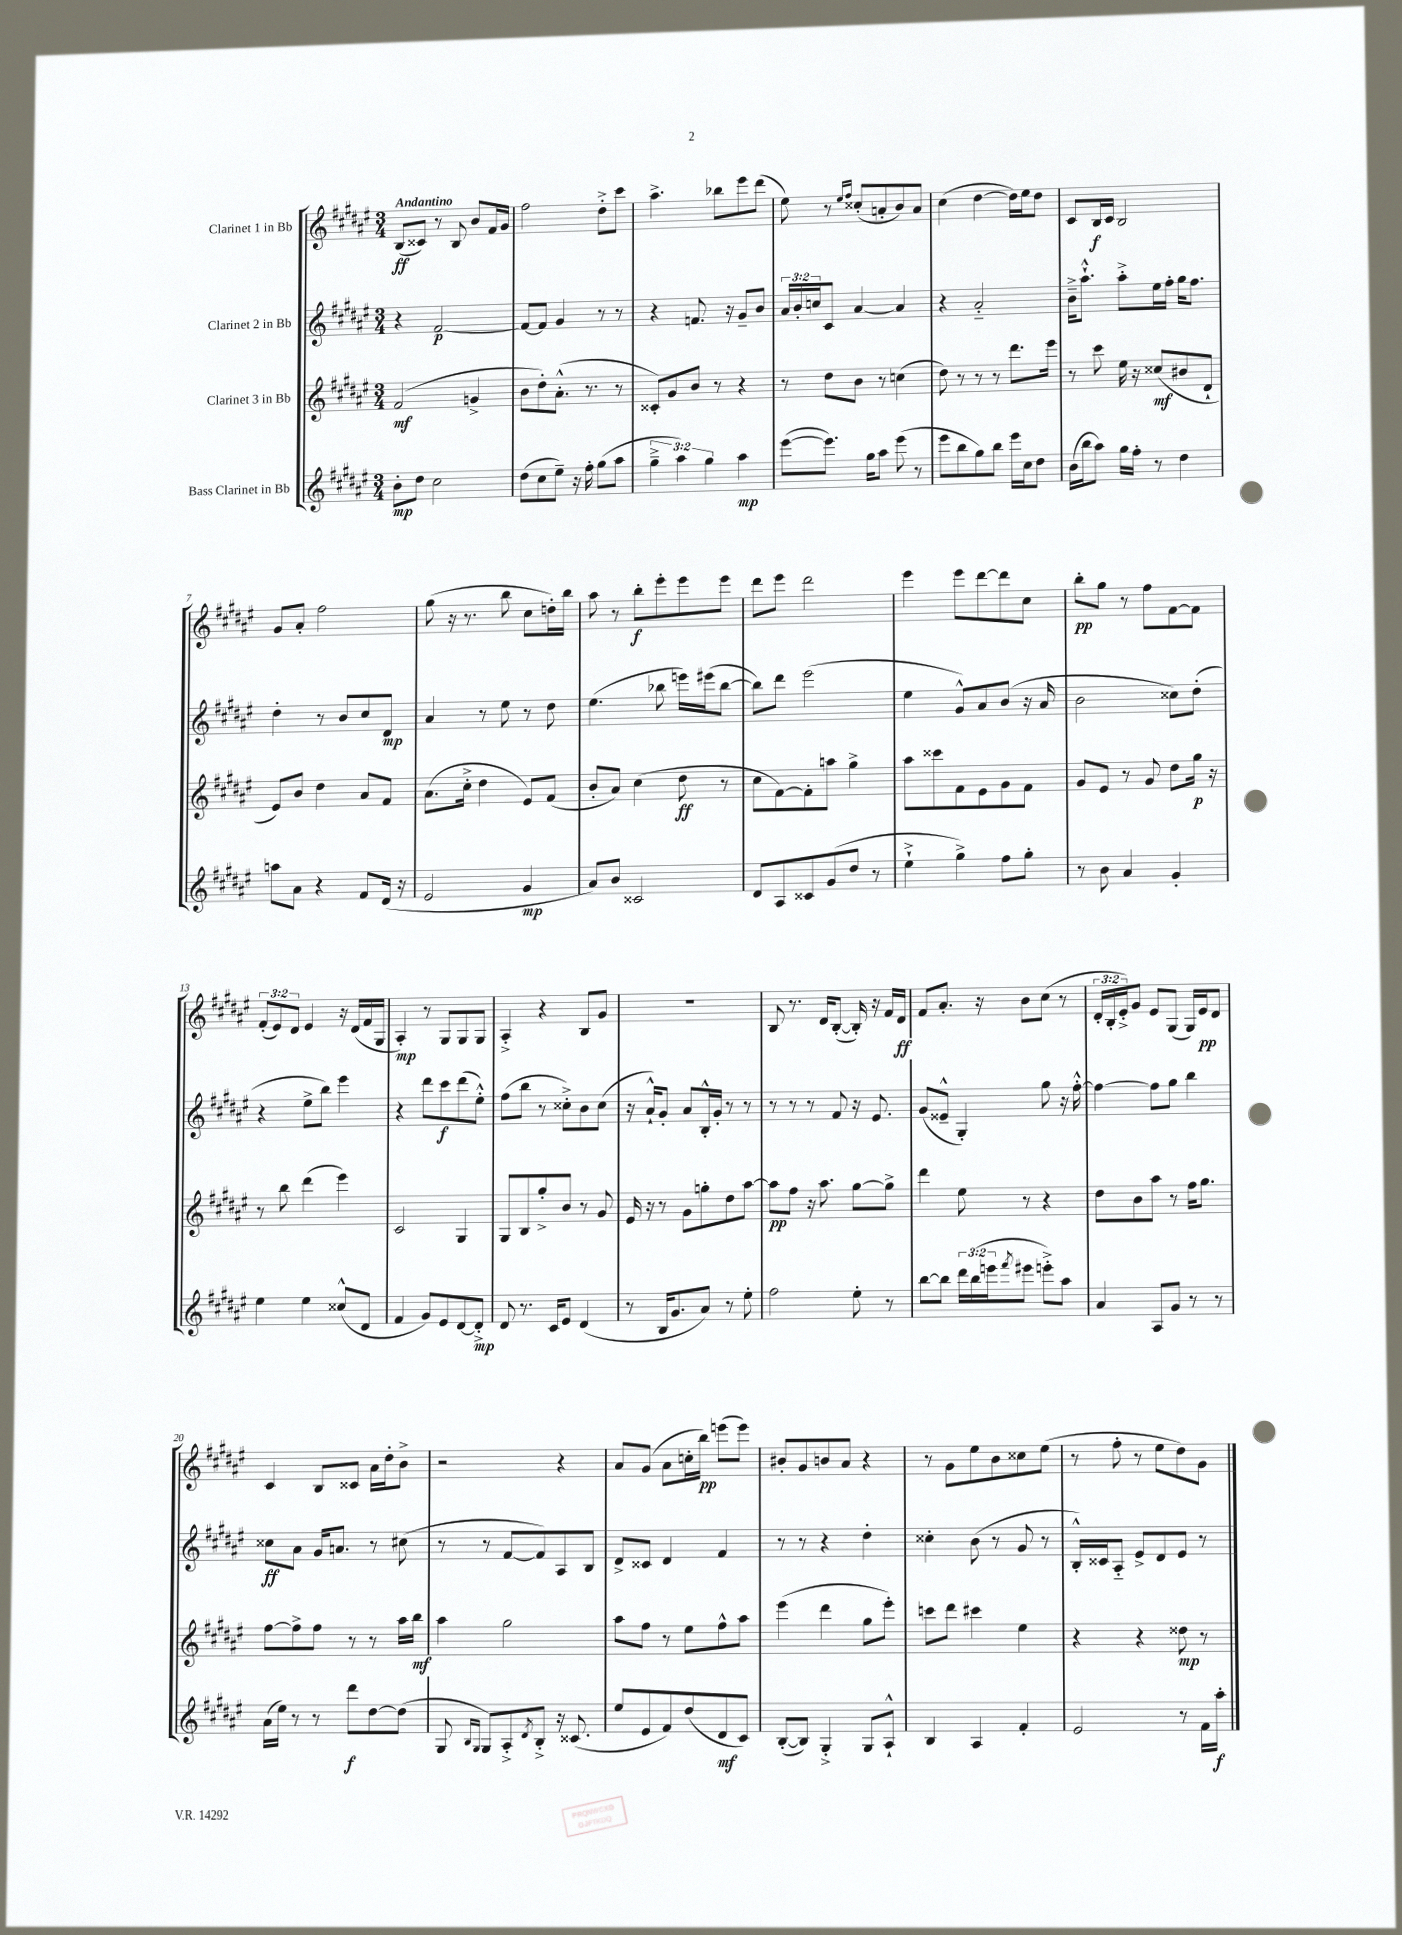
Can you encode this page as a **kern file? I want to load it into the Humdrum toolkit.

**kern	**kern	**kern	**kern
*staff4	*staff3	*staff2	*staff1
*clefG2	*clefG2	*clefG2	*clefG2
*k[f#c#g#d#a#e#]	*k[f#c#g#d#a#e#]	*k[f#c#g#d#a#e#]	*k[f#c#g#d#a#e#]
*M3/4	*M3/4	*M3/4	*M3/4
8b'	(2f#	4r	(8B
8dd#	.	.	8c##)
2cc#	.	[2f#	8r
.	.	.	8B
.	4g^	.	8b
.	.	.	16f#
.	.	.	16g#
=	=	=	=
(8dd#	8b	8f#_	2ff#
8cc#	8dd#')	8f#]	.
8ee#~)	(8.a#'^^	4g#	.
16r	.	.	.
16ff#'	8.r	.	.
(8gg#	.	8r	8dd#'^
8aa#	8r	8r	8ccc#
=	=	=	=
6gg#~^	8c##')	4r	4.aa#^
.	8g#	.	.
6aa#)	.	.	.
.	8b	8.f	.
6gg#	.	.	.
.	8r	.	8bb-
.	.	16r	.
4aa#	4r	8g#~	8eee#
.	.	8b	(8ddd#
=	=	=	=
([8eee#	8r	24a#	8ee#)
.	.	24b'	.
.	.	24cc	.
8.eee#])	8dd#	8c#	8r
.	.	.	16qqee#
.	.	.	16qqff#
.	8b	[4a#	(8cc##'
16gg#	.	.	.
8aa#	8r	.	8a'
(8eee#	(4cc	4a#]	8b)
8r	.	.	8a
=	=	=	=
8eee#	8dd#)	4r	(4cc#
8bb	8r	.	.
8gg#)	8r	2a#'~	[4dd#
8bb	8r	.	.
16eee#	8.ddd#	.	16dd#])
16cc#	.	.	16ee#
8dd#	.	.	8dd#
.	16eee#	.	.
=	=	=	=
(16b	8r	16b~^	8c#
16bb	.	8.aa#`^^	.
8aa#)	8ccc#	.	16B
.	.	.	16c#
16gg#	16ee#	8aa#'^	2B
16ff#'	16r	.	.
8r	(8cc##	16ee#	.
.	.	16ff#'	.
4dd#	8b#	16gg#	.
.	.	8.ff#	.
.	8d#`	.	.
=	=	=	=
8aa	8e#)	4dd#'	8g#
8a#	8b	.	8a#'
4r	4dd#	8r	2ff#
.	.	8b	.
8f#	8a#	8cc#	.
(16d#	8f#	8d#	.
16r	.	.	.
=	=	=	=
2e#	(8.a#	4a#	(8gg#
.	.	.	16r
.	16cc#'^	.	8.r
.	4dd#	8r	.
.	.	8ee#	8bb
4g#	8e#)	8r	8cc#
.	(8f#	8dd#	16dd')
.	.	.	16bb
=	=	=	=
8a#)	8b'	(4.ee#	8aa#
8b	8a#)	.	8r
2c##	(4cc#	.	8bb'
.	.	8bb-	8eee#'
.	8dd#	16eee)	8eee#
.	.	(16eee#	.
.	8r	[8bb-	8eee#
=	=	=	=
8d#	8cc#	8bb-])	8ddd#
8A#	[8f#)	8ddd#	8eee#
8c##	8f#']	(2eee#	2ddd#
(8g#	8aa	.	.
8dd#	4gg#^	.	.
8r	.	.	.
=	=	=	=
4ee#`^	8aa#	4ee#	4eee#
.	8ccc##	.	.
4gg#^)	8f#	8g#^^)	8eee#
.	8e#	8a#	[8ddd#
8ff#	8g#	(8b	8ddd#]
8gg#'	8f#	16r	8cc#
.	.	16a#	.
=	=	=	=
8r	8g#	2b	8bb'
8b	8e#	.	8gg#
4a#	8r	.	8r
.	8g#	.	8ff#
4g#'	8dd#	8cc##)	[8f#
.	16gg#	(8dd#'	8f#]
.	16r	.	.
=	=	=	=
4ee#	8r	4r	(12f#'
.	.	.	12e#)
.	8bb	.	.
.	.	.	12d#
4ee#	(4ddd#	8ee#^	4e#
.	.	8bb)	.
(8cc##^^	4eee#)	4eee#	16r
.	.	.	(16d#
8d#	.	.	16f#
.	.	.	16G#
=	=	=	=
4f#	2c#	4r	4A#')
8g#)	.	8ddd#	8r
8e#	.	8ccc#	8G#
[8d#	4G#	(8ddd#	8G#
8d#'^]	.	8ee#'^^)	8G#
=	=	=	=
8d#	8G#	(8ff#	4A#'^
8.r	8B	8bb	.
.	8gg#'^	8r	4r
16c#	.	.	.
8e#	8b	8cc##'^)	.
(4d#	8r	8b	8B
.	8g#	(8cc##	8g#
=	=	=	=
8r	16e#	16r	2.r
.	16r	16a#`^^)	.
16B	8r	8g#'	.
8.g#	.	.	.
.	8g#	8a#	.
8a#)	8gg'	16B'^^	.
.	.	16g#'	.
8r	8dd#	8r	.
8ee#'	[8aa#	8r	.
=	=	=	=
2ff#	8aa#]	8r	8B
.	8ff#	8r	8.r
.	16r	8r	.
.	8.aa#	.	16d#
.	.	8f#	([8B'
8ee#'	[8gg#	16r	16B'])
.	.	8.e#	16r
8r	8gg#^]	.	16f#
.	.	.	16d#
=	=	=	=
[8bb	4ddd#	(8g#	8f#
8bb]	.	8e##~^^	8.a#'
24ddd#	8ee#	4G#')	.
(24bb	.	.	.
.	.	.	16r
24eee	.	.	.
8qfff#	.	.	.
8eee#	8r	.	8b
8eee'^)	4r	8gg#	(8cc#
8aa#	.	16r	8r
.	.	[16ff#'^^	.
=	=	=	=
4a#	8dd#	4ff#_	24d#'
.	.	.	24B'
.	.	.	24e#'^)
.	8b	.	8g#
8A#	8aa#	8ff#]	8e#
8g#	8r	8gg#	(8G#
8r	16ff#	4bb	16G#)
.	8.gg#	.	16e#
8r	.	.	8d#
=	=	=	=
(16a#	[8ff#	8cc##	4c#
16ee#)	.	.	.
8r	8ff#^]	8a#	.
8r	8ff#	16g#	8B
.	.	8.a	.
8ddd#	8r	.	8c##
[8dd#	8r	8r	16a#
.	.	.	16dd#'
(8dd#]	16aa#	(8cc#	8b^
.	16bb	.	.
=	=	=	=
8G#	4aa#	8r	2r
16qqB	.	.	.
16qqG#	.	.	.
8G#)	.	8r	.
8A#'^	2gg#	[8f#	.
8qd#	.	.	.
8B'^	.	8f#])	.
16r	.	8A#	4r
(8.c##	.	.	.
.	.	8B	.
=	=	=	=
8ee#	8aa#	8d#^	8a#
8e#	8ff#	8c##	(8g#
8f#)	8r	4d#	8a#
(8dd#	8ee#	.	16cc'
.	.	.	16bb)
8d#	8ff#^^	4f#	(8eee
8c#)	8aa#	.	8eee)
=	=	=	=
([8B'	(4eee#	8r	8b#'
8B])	.	8r	8g#
4G#'^	4ddd#	4r	8b
.	.	.	8a#
8G#	8gg#	4dd#'	4r
8A#`^^	8eee#')	.	.
=	=	=	=
4B	8ccc	4cc##'	8r
.	8ddd#	.	8g#
4A#	4ccc#	(8b	8ee#
.	.	8r	8b
4f#'	4ee#	8g#	8cc##
.	.	8r	(8ee#
=	=	=	=
2e#	4r	16B'^^)	8r
.	.	16c##	.
.	.	8A#'~	8ff#'
.	4r	8e#^	8r
.	.	8d#	8ee#
8r	8dd##	8e#	8dd#)
16f#	8r	8r	8g#
16aa#'	.	.	.
==	==	==	==
*-	*-	*-	*-
